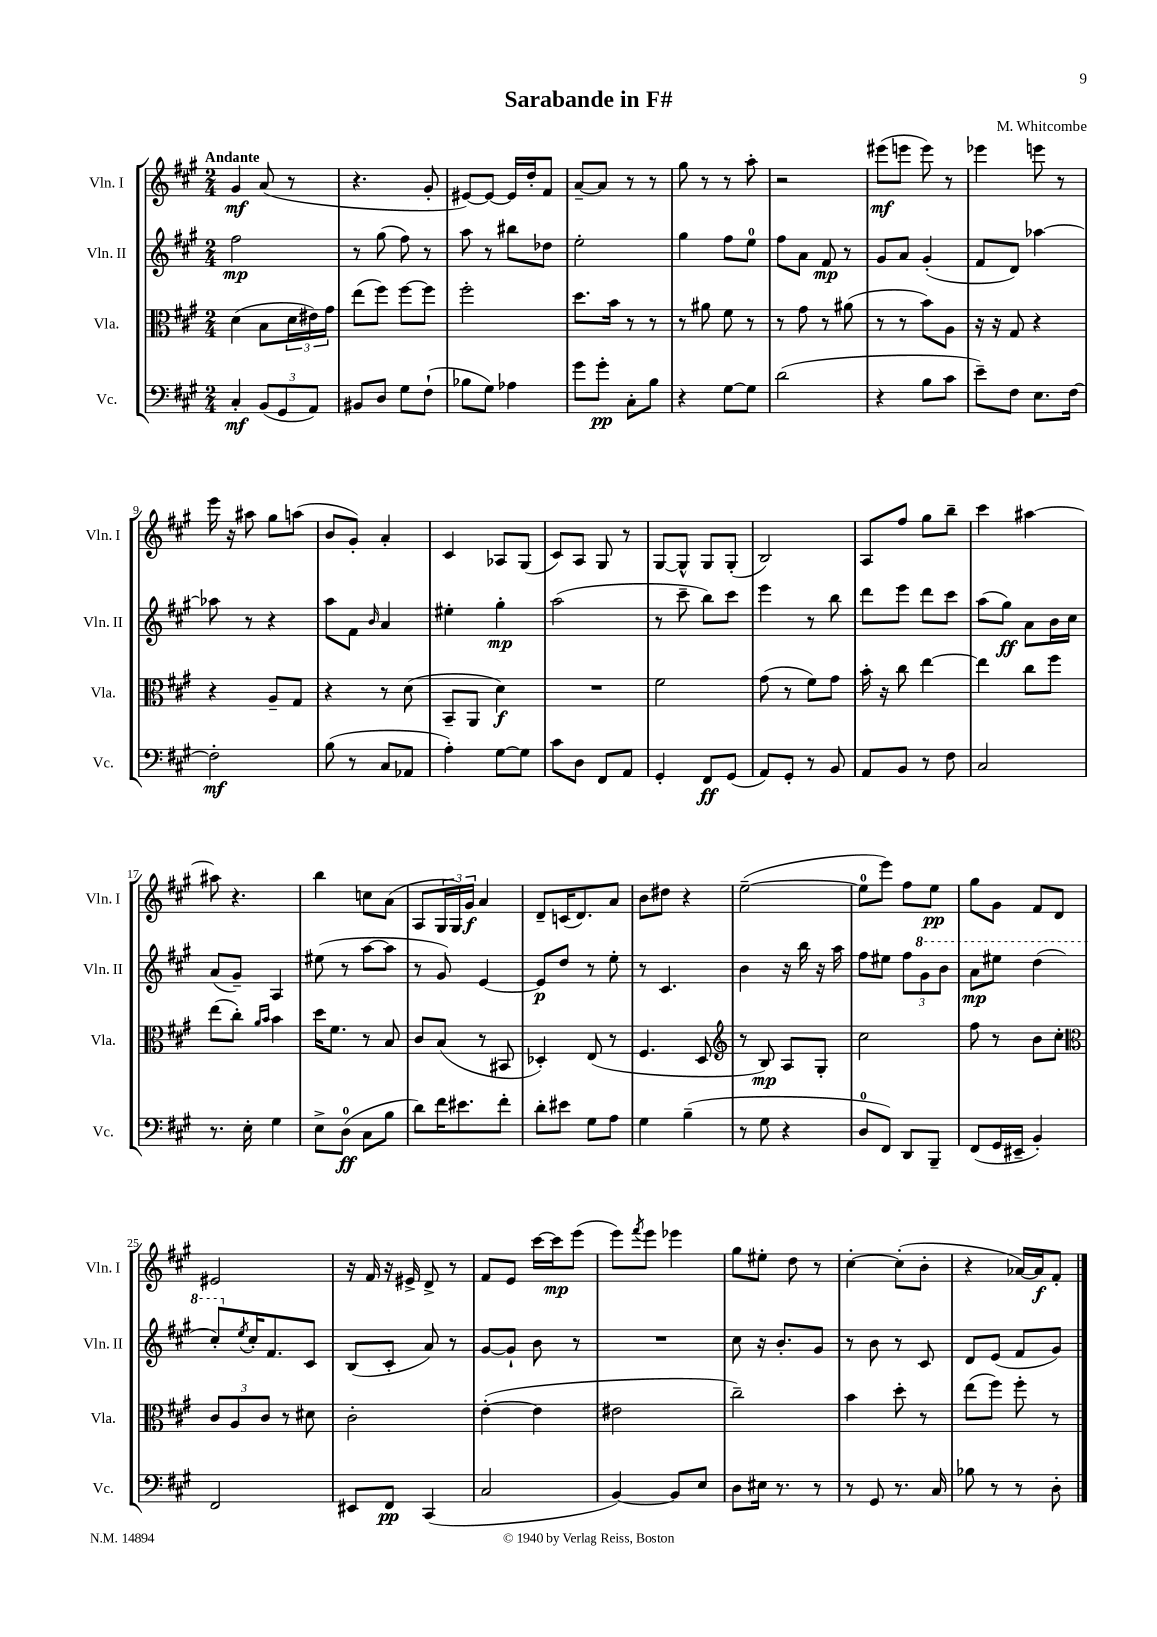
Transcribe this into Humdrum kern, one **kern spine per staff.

**kern	**kern	**kern	**kern
*staff4	*staff3	*staff2	*staff1
*clefF4	*clefC3	*clefG2	*clefG2
*k[f#c#g#]	*k[f#c#g#]	*k[f#c#g#]	*k[f#c#g#]
*M2/4	*M2/4	*M2/4	*M2/4
4C#'	(4d	2ff#	4g#
(12BB	8B	.	(8a
12GG#	.	.	.
.	24d	.	8r
12AA)	24e#)	.	.
.	24g#	.	.
=	=	=	=
8BB#	(8ee	8r	4.r
8D	8ff#)	(8gg#	.
8G#	[8ff#	8ff#)	.
(8F#`	8ff#]	8r	8g#'
=	=	=	=
8B-	2ff#'	8aa	[8e#)
8G#)	.	8r	8e#_
4A-	.	8bb#	16e#]
.	.	.	16dd'
.	.	8dd-	8f#
=	=	=	=
8g#	8.dd	2ee'	[8a~
8g#'	.	.	8a]
.	16b	.	.
8C#'	8r	.	8r
8B	8r	.	8r
=	=	=	=
4r	8r	4gg#	8gg#
.	8a#	.	8r
[8G#	8f#	8ff#	8r
8G#]	8r	8ee	8aa'
=	=	=	=
(2d	8r	8ff#	2r
.	8g#	8a	.
.	8r	8f#	.
.	(8a#	8r	.
=	=	=	=
4r	8r	8g#	(8eee#
.	8r	8a	8eee
8B	8b)	(4g#'	8eee)
8c#	8A	.	8r
=	=	=	=
8e~)	16r	8f#	4eee-
.	16r	.	.
8F#	8G#	8d)	.
8.E	4r	[4aa-	8eee
.	.	.	8r
[16F#	.	.	.
=	=	=	=
2F#']	4r	8aa-]	16eee
.	.	.	16r
.	.	8r	8aa#
.	8A~	4r	8gg#
.	8G#	.	(8aa
=	=	=	=
(8B	4r	8aa	8b
8r	.	8f#	8g#')
.	.	16qqb	.
8C#	8r	4a	4a'
8AA-	(8d	.	.
=	=	=	=
4A')	8BB~	4ee#'	4c#
.	8AA	.	.
[8G#	4d)	4gg#'	8A-
8G#]	.	.	(8G#
=	=	=	=
8c#	2r	(2aa	8c#)
8D	.	.	8A
8FF#	.	.	8G#
8AA	.	.	8r
=	=	=	=
4GG#'	2f#	8r	[8G#
.	.	8ccc#~	8G#^^]
8FF#	.	8bb)	8G#
(8GG#	.	8ccc#	(8G#'
=	=	=	=
8AA)	(8g#	4eee	2B)
8GG#'	8r	.	.
8r	8f#)	8r	.
8BB	8g#	8bb	.
=	=	=	=
8AA	16b'	8ddd	8A
.	16r	.	.
8BB	8cc#	8eee	8ff#
8r	[4ee	8ddd	8gg#
8F#	.	8ccc#	8bb~
=	=	=	=
2C#	4ee]	(8aa	4ccc#
.	.	8gg#)	.
.	8cc#	8a	[4aa#
.	8ff#	16b	.
.	.	16cc#	.
=	=	=	=
8.r	(8ee	(8a	8aa#]
.	8cc#')	8g#~)	4.r
16E'	.	.	.
.	16qqa	.	.
.	16qqb	.	.
4G#	4b	4A	.
=	=	=	=
8E^	16dd	(8ee#	4bb
.	8.f#	.	.
(8D	.	8r	.
8C#	8r	[8aa	8cc
8B	8B	8aa]	(8a
=	=	=	=
8d)	8c#	8r	8A
16f#	(8B	8g#)	24G#
.	.	.	24G#)
8.e#	.	.	.
.	.	.	24g#
.	8r	[4e	4a
8f#'	8BB#	.	.
=	=	=	=
8d'	4D-')	8e]	8d~
8e#	.	8dd	(16c
.	.	.	8.d)
8G#	(8E	8r	.
8A	8r	8ee'	8a
=	=	=	=
4G#	4.F#	8r	8b
.	.	4.c#	8dd#
(4B~	.	.	4r
.	8D	.	.
=	=	=	=
*	*clefG2	*	*
8r	8r	4b	([2ee~
8G#	8B)	.	.
4r	8A	16r	.
.	.	16bb	.
.	8G#'	16r	.
.	.	16aa	.
=	=	=	=
8D	2cc#	8ff#	8ee]
8FF#)	.	8ee#	8eee)
8DD	.	12ff#	8ff#
.	.	12gg#	.
8BBB~	.	.	8ee
.	.	12bb	.
=	=	=	=
(8FF#	8ff#	8aa	8gg#
16GG#	8r	8eee#	8g#
16EE#~	.	.	.
4BB')	8b	(4ddd	8f#
.	8cc#'	.	8d
=	=	=	=
*	*clefC3	*	*
2FF#	12c#	8ccc#')	2e#
.	12A	.	.
.	.	8qee	.
.	.	16cc#'	.
.	12c#	.	.
.	.	8.f#	.
.	8r	.	.
.	8d#	8c#	.
=	=	=	=
8EE#	2c#'	(8B	16r
.	.	.	16f#
8FF#	.	8c#'	16r
.	.	.	16e#^
(4CC#	.	8a)	8d^
.	.	8r	8r
=	=	=	=
2C#	([4e'	[8g#	8f#
.	.	8g#`]	8e
.	4e]	8b	[16ccc#
.	.	.	16ccc#]
.	.	8r	(8eee
=	=	=	=
[4BB)	2e#	2r	8eee)
.	.	.	8qfff#
.	.	.	8eee
8BB]	.	.	4eee-
8E	.	.	.
=	=	=	=
8D	2cc#~)	8cc#	8gg#
16E#	.	16r	8ee#'
8.r	.	8.b'	.
.	.	.	8dd
8r	.	8g#	8r
=	=	=	=
8r	4b	8r	[4cc#'
8GG#	.	8b	.
8.r	8dd'	8r	(8cc#']
.	8r	8c#	8b'
16C#	.	.	.
=	=	=	=
8B-	(8ee	8d	4r
8r	8ff#)	(8e	.
8r	8ff#'	8f#	[16a-)
.	.	.	16a-]
8D'	8r	8g#)	8f#'
==	==	==	==
*-	*-	*-	*-
